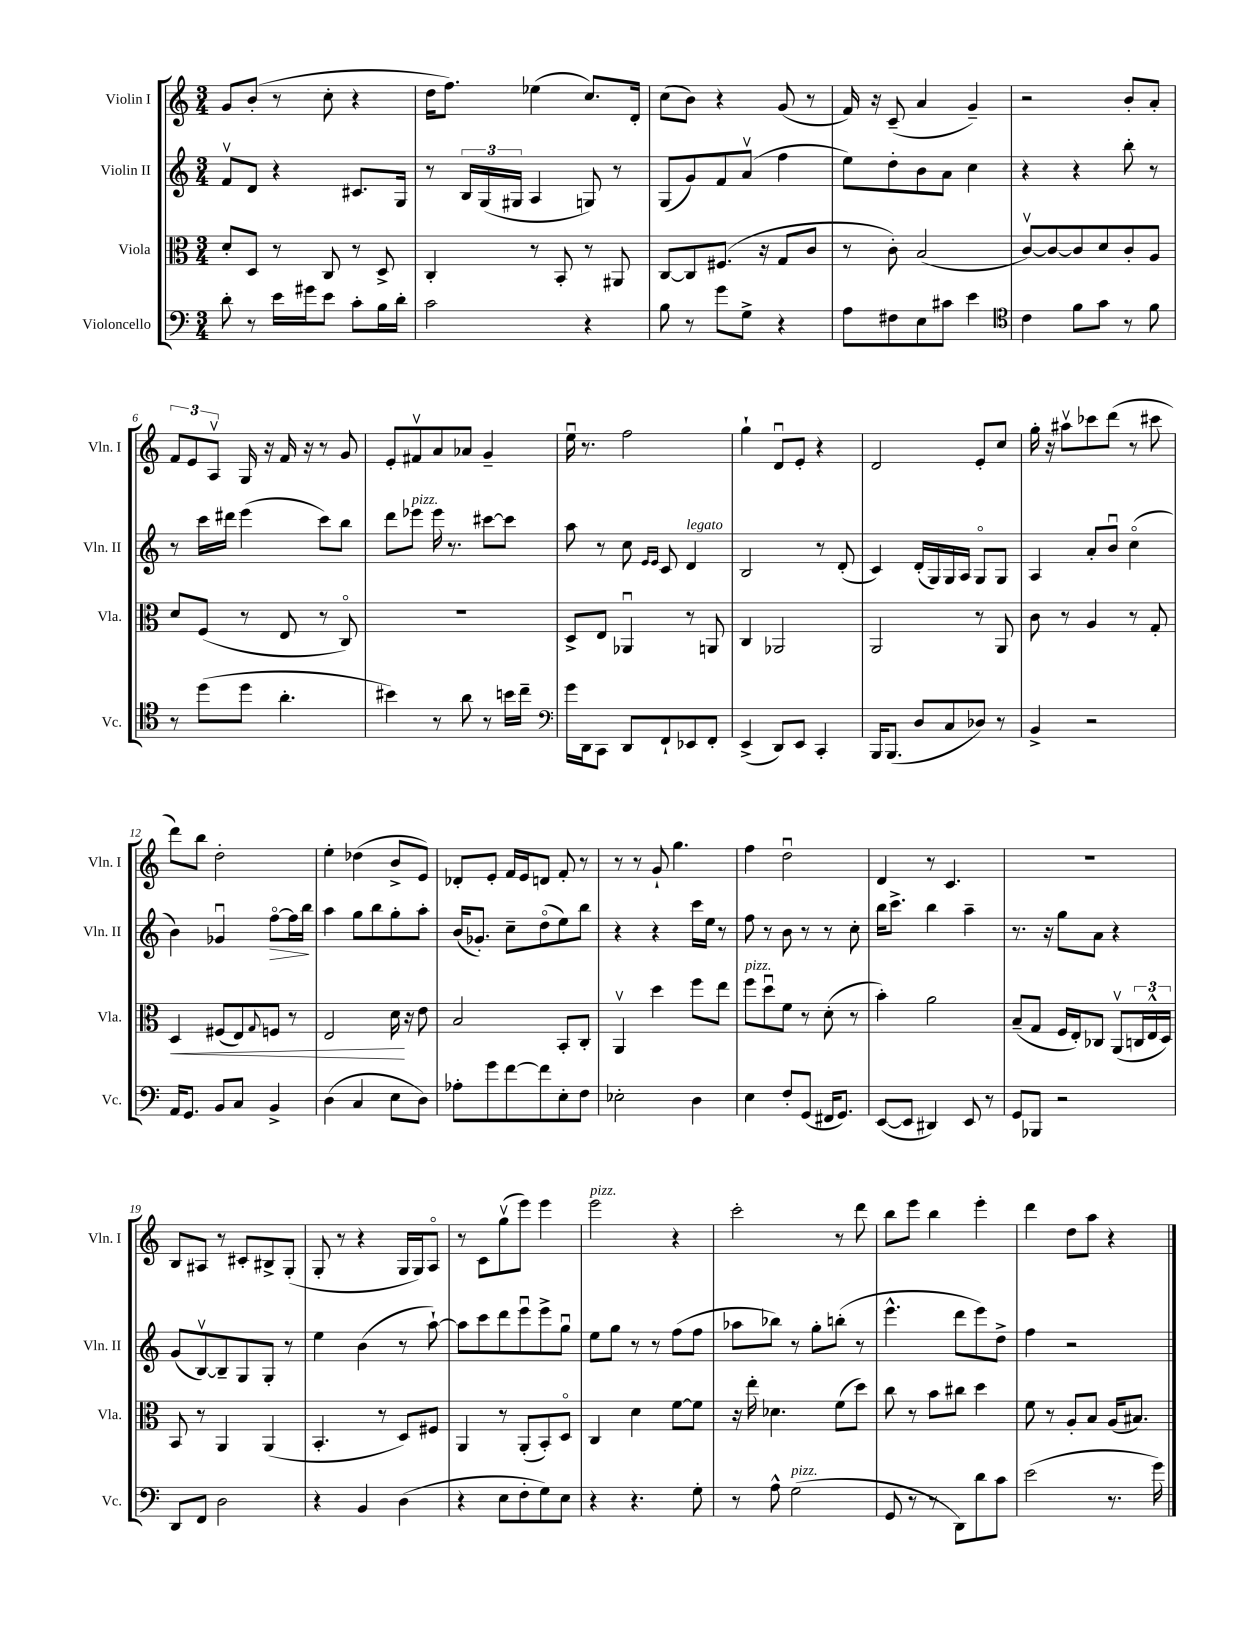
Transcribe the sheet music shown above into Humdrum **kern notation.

**kern	**kern	**kern	**kern
*staff4	*staff3	*staff2	*staff1
*clefF4	*clefC3	*clefG2	*clefG2
*k[]	*k[]	*k[]	*k[]
*M3/4	*M3/4	*M3/4	*M3/4
8d'	8d'	8fv	8g
8r	8D	8d	(8b'
16e	8r	4r	8r
16g#	.	.	.
8e	8C	.	8cc'
8c'	8r	8.c#	4r
16B	8D^	.	.
16d'	.	16G	.
=	=	=	=
2c	4C'	8r	16dd
.	.	.	8.ff)
.	.	24B	.
.	.	(24G	.
.	.	24G#	.
.	8r	4A	(4ee-
.	8BB'	.	.
4r	8r	8G)	8.cc)
.	8AA#	8r	.
.	.	.	16d'
=	=	=	=
8B	[8C	(8G	(8cc
8r	8C]	8g)	8b)
8g	(8.F#	8f	4r
8G^	.	(8av	.
.	16r	.	.
4r	8G	4ff	(8g
.	8c	.	8r
=	=	=	=
8A	8r	8ee)	16f)
.	.	.	16r
8F#	8c')	8dd'	(8c~
8E	(2B	8b	4a
8c#	.	8a	.
4e	.	4cc	4g~)
=	=	=	=
*clefC4	*	*	*
4c	[8cv)	4r	2r
.	8c_	.	.
8f	8c]	4r	.
8g	8d	.	.
8r	8c'	8bb'	8b'
8f	8A	8r	8a'
=	=	=	=
8r	8d	8r	12f
.	.	.	12e
(8dd	(8F	16ccc	.
.	.	.	12Av
.	.	16ddd#	.
8dd	8r	(4eee	16G
.	.	.	16r
4.a'	8E	.	16f
.	.	.	16r
.	8r	8ccc)	8r
.	8Co)	8bb	8g
=	=	=	=
4b#)	2.r	8ddd	8e'
.	.	8eee-	8f#v
8r	.	16eee-	8a
.	.	8.r	.
8a	.	.	8a-
8r	.	[8ccc#	4g~
16b	.	8ccc#]	.
16cc~	.	.	.
=	=	=	=
*clefF4	*	*	*
16g	8D^	8aa	16eeu
16DD	.	.	8.r
8CC	8E	8r	.
8DD	4AA-u	8cc	2ff
.	.	16qqe	.
.	.	16qqe	.
8FF`	.	8c	.
8EE-	8r	4d	.
8FF'	8AA	.	.
=	=	=	=
(4EE^	4C	2B	4gg`
8DD)	2AA-	.	8du
8EE	.	.	8e'
4CC'	.	8r	4r
.	.	(8d'	.
=	=	=	=
16BBB	2AA	4c)	2d
(8.BBB	.	.	.
8D	.	(16d'	.
.	.	16G)	.
8C	.	16G	.
.	.	16A	.
8D-)	8r	8Go	8e'
8r	8AA	8G	8cc
=	=	=	=
4BB^	8c	4A	16gg'
.	.	.	16r
.	8r	.	8aa#v
2r	4A	8a'	8ccc-
.	.	8bu	(8ddd
.	8r	(4cco	8r
.	8G'	.	8ccc#
=	=	=	=
16AA	4D	4b)	8ddd)
8.GG	.	.	.
.	.	.	8bb
8BB	(8F#	4g-u	2dd'
8C	8E)	.	.
.	8qqG	.	.
4BB^	8F	[8ffo	.
.	8r	16ff]	.
.	.	16bb	.
=	=	=	=
(4D	2E	4aa	4ee'
4C	.	8gg	(4dd-
.	.	8bb	.
8E	16d	8gg'	8b^
.	16r	.	.
8D)	8e	8aa'	8e)
=	=	=	=
8A-'	2B	(16b	8d-'
.	.	8.g-')	.
8g	.	.	8e'
[8f	.	8cc~	16f
.	.	.	16e
8f]	.	(8ddo	8d
8E'	8BB'	8ee)	8f'
8F	8C'	8bb	8r
=	=	=	=
2E-'	4AAv	4r	8r
.	.	.	8r
.	4dd	4r	8g`
.	.	.	4.gg
4D	8ff	16ccc	.
.	.	16ee	.
.	8ee	8r	.
=	=	=	=
4E	8ff	8ff	4ff
.	8ddu	8r	.
8F'	8f	8b	2ddu
(8GG	8r	8r	.
16FF#	(8d'	8r	.
8.GG)	.	.	.
.	8r	8cc'	.
=	=	=	=
([8EE	4b')	16bb	4d
.	.	8.ccc^	.
8EE]	.	.	.
4DD#)	2a	4bb	8r
.	.	.	4.c
8EE	.	4aa~	.
8r	.	.	.
=	=	=	=
8GG	(8B~	8.r	2.r
8BBB-	8G	.	.
.	.	16r	.
2r	16F	8gg	.
.	16E')	.	.
.	8C-	8a	.
.	(8AAv	4r	.
.	24C	.	.
.	24E^^	.	.
.	24D)	.	.
=	=	=	=
8DD	8BB	(8g	8B
8FF	8r	[8Bv)	8A#
2D	4AA	8B~]	8r
.	.	8G	8c#'
.	(4AA	8G'	8B#^
.	.	8r	(8G'
=	=	=	=
4r	4.BB'	4ee	8G'
.	.	.	8r
4BB	.	(4b	4r
.	8r	.	.
(4D	8D)	8r	16G
.	.	.	16G)
.	8F#	[8aa`)	8Ao
=	=	=	=
4r	4AA	8aa]	8r
.	.	8ccc	8c
8E	8r	8ddd	(8ggv
8F'	(8AA'	8eeeu	8eee)
8G)	8BB')	8eee^	4eee
8E	8Do	8ggu	.
=	=	=	=
4r	4C	8ee	2eee
.	.	8gg	.
4.r	4d	8r	.
.	.	8r	.
.	[8f	(8ff	4r
8G'	8f]	8ff	.
=	=	=	=
8r	16r	8aa-	2ccc'
.	16ee'	.	.
8A^^	4.d-	8bb-)	.
(2G	.	8r	.
.	.	8gg'	.
.	(8f	(8bb'	8r
.	8dd)	8r	8ddd
=	=	=	=
8GG	8cc	4.eee^^	8bb
8r	8r	.	8eee
8r	8b	.	4bb
8DD)	8cc#	8ddd	.
8d	4dd	8eee)	4eee'
8c	.	8dd^	.
=	=	=	=
(2e	8f	4ff	4ddd
.	8r	.	.
.	8A'	2r	8dd
.	8B	.	8aa
8.r	(16A	.	4r
.	8.B#)	.	.
16g)	.	.	.
==	==	==	==
*-	*-	*-	*-
